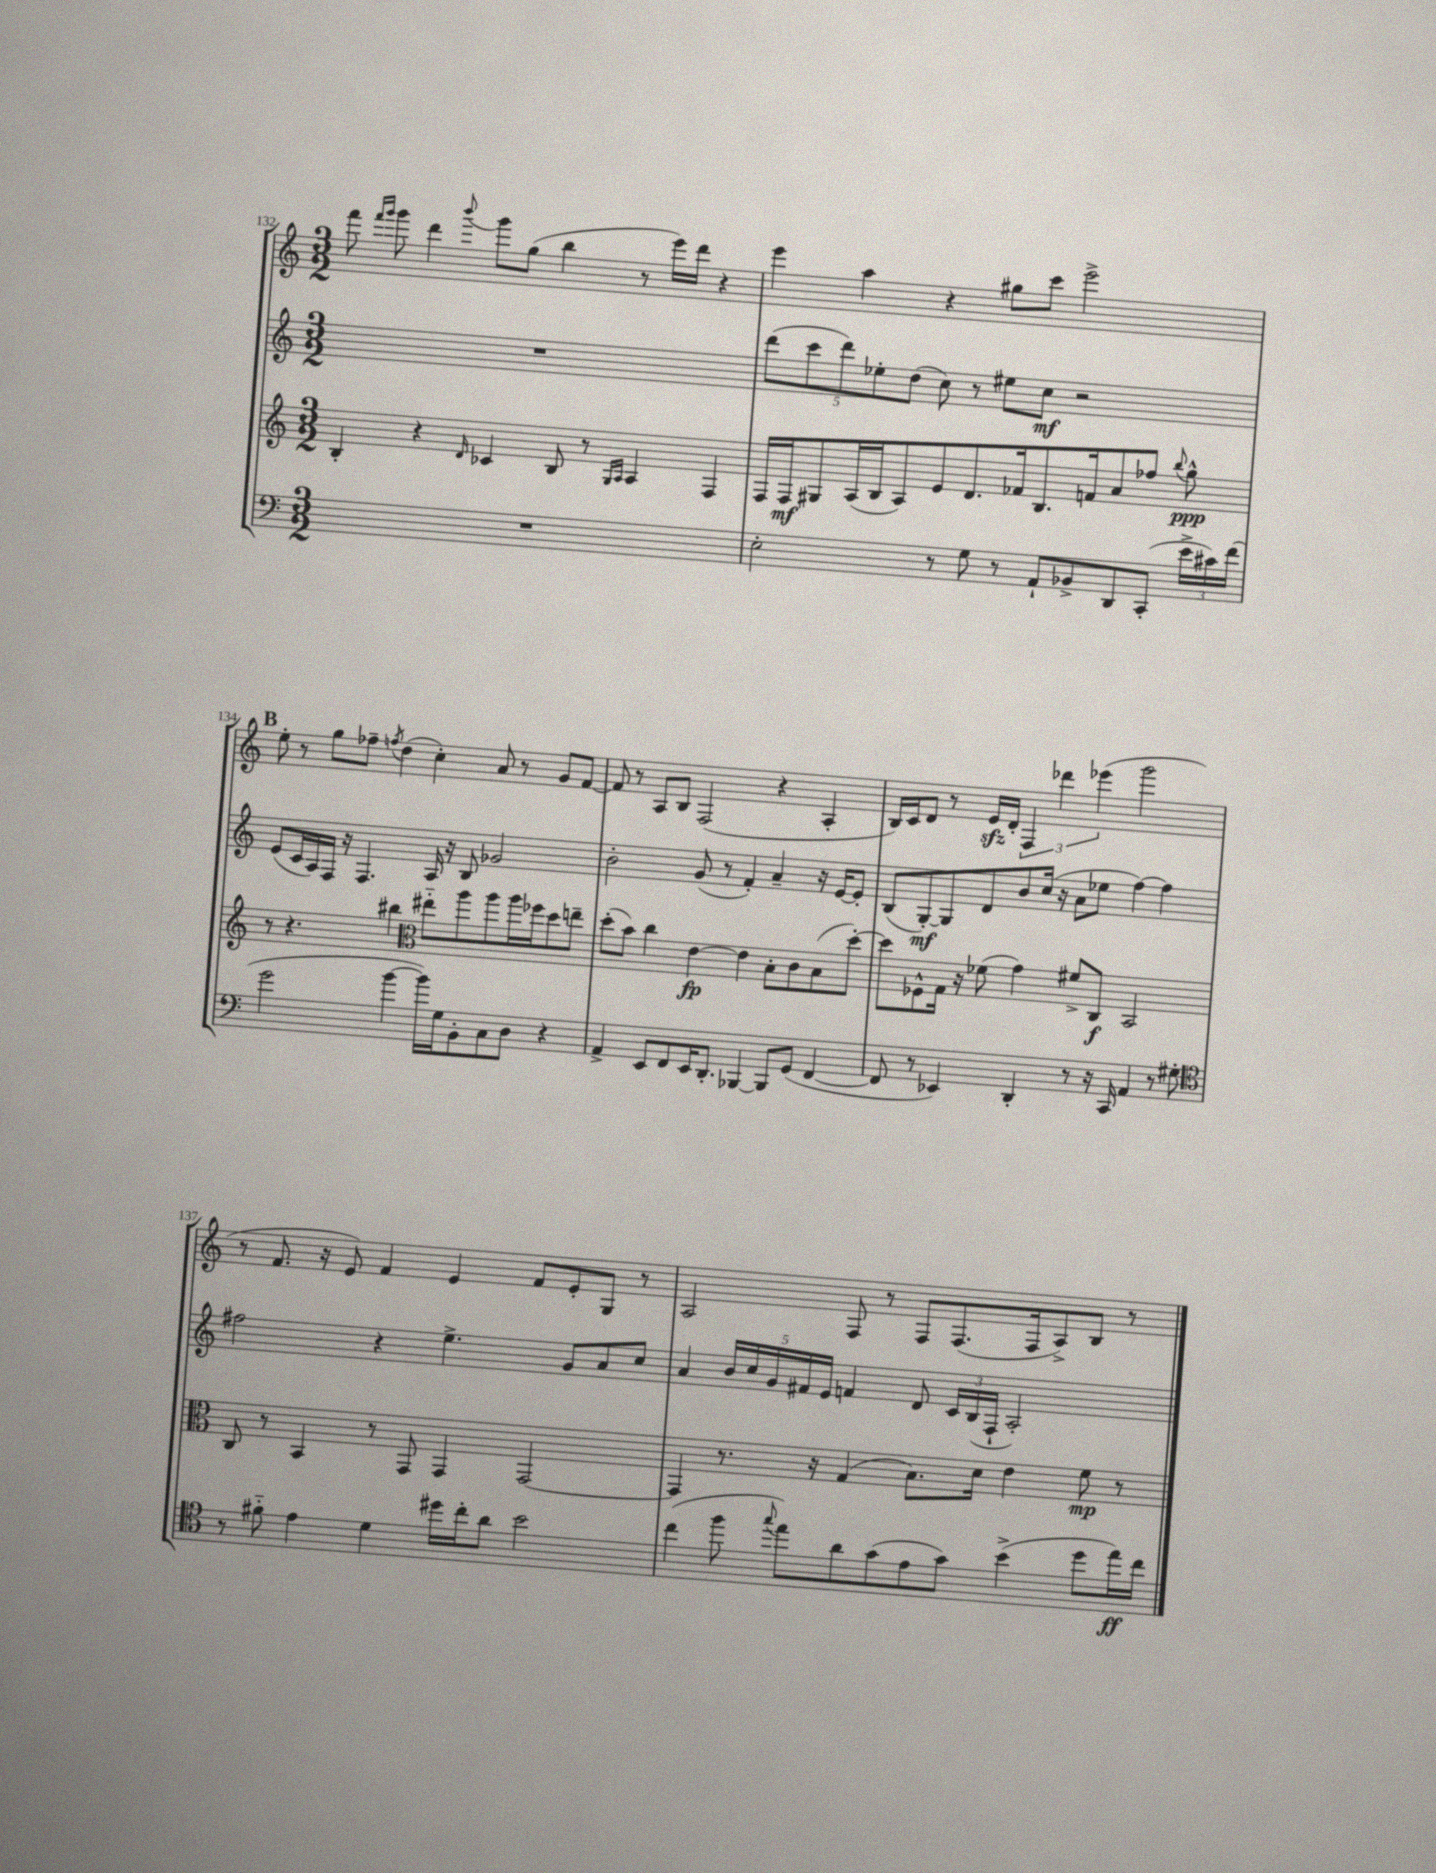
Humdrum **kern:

**kern	**dynam	**kern	**dynam	**kern	**dynam	**kern
*part4	*part4	*part3	*part3	*part2	*part2	*part1
*staff4	*staff4	*staff3	*staff3	*staff2	*staff2	*staff1
*clefF4	*	*clefG2	*	*clefG2	*	*clefG2
*k[]	*	*k[]	*	*k[]	*	*k[]
*M3/2	*	*M3/2	*	*M3/2	*	*M3/2
=132	=132	=132	=132	=132	=132	=132
1.r	.	4B'/	.	1.r	.	8fff\
.	.	.	.	.	.	16qqfff/LL
.	.	.	.	.	.	16qqggg/JJ
.	.	.	.	.	.	8ggg\
.	.	4r	.	.	.	4ddd\
.	.	16qqd/	.	.	.	8qqbbb/
.	.	4c-X/	.	.	.	8ggg\L
.	.	.	.	.	.	(8gg\J
.	.	8B/	.	.	.	4bb\
.	.	8r	.	.	.	.
.	.	16qqG/LL	.	.	.	.
.	.	16qqA/JJ	.	.	.	.
.	.	4A/	.	.	.	8r
.	.	.	.	.	.	16eee\LL)
.	.	.	.	.	.	16ddd\JJ
.	.	4F/	.	.	.	4r
=133	=133	=133	=133	=133	=133	=133
2E'\	.	16F/LL	.	(10ddd\L	.	4eee\
.	.	16F/J	mf	.	.	.
.	.	.	.	10ccc\	.	.
.	.	8G#X/	.	.	.	.
.	.	.	.	10ddd\)	.	.
.	.	(16A/L	.	.	.	4aa\
.	.	.	.	10ee-X'\	.	.
.	.	16B/J	.	.	.	.
.	.	8A/)	.	.	.	.
.	.	.	.	(10dd\J	.	.
8r	.	8e/	.	8cc\)	.	4r
8G\	.	8.d/	.	8r	.	.
8r	.	.	.	8ee#X\L	.	8gg#X\L
.	.	16f-X/k	.	.	.	.
8AA`/L	.	8.B/	.	8cc\J	mf	8ccc\J
8BB-X^/	.	.	.	2r	.	2eee^\
.	.	16fn/k	.	.	.	.
8DD/	.	8a/	.	.	.	.
(8CC'/J	.	8ff-X/J	.	.	.	.
.	.	8qqbb/	.	.	.	.
24e^\LL	.	8gg^^\	ppp	.	.	.
24c#X\)	.	.	.	.	.	.
(24f\JJ	.	.	.	.	.	.
!!LO:LB:g=z
!!LO:REH:place=s1:t=B
=134	=134	=134	=134	=134	=134	=134
2g\	.	8r	.	(8e/L	.	8ee'\
.	.	4.r	.	16c/L	.	8r
.	.	.	.	16A/)	.	.
.	.	.	.	16F/JJ	.	8gg\L
.	.	.	.	16r	.	.
.	.	.	.	4.F/	.	8ff-X~\J
.	.	.	.	.	.	8qffn/
[4b\	.	4bb#X\	.	.	.	(4dd\
*	*	*clefC3	*	*	*	*
16b\LL])	.	8ee#X\L	.	16A/	.	4cc'\)
16G\J	.	.	.	16r	.	.
8BB'\	.	8aa\	.	8B/	.	.
8C\	.	8aa\	.	2g-X/	.	8a/
8D\J	.	16aa\L	.	.	.	8r
.	.	16ff-X\J	.	.	.	.
4r	.	8dd\	.	.	.	8g/L
.	.	8een~\J	.	.	.	[8f/J
=135	=135	=135	=135	=135	=135	=135
4AA^/	.	(8dd'\L	.	2b'\	.	8f/]
.	.	8b\J)	.	.	.	8r
8EE/L	.	4cc\	.	.	.	8A/L
8FF/	.	.	.	.	.	8B/J
16EE/K	.	[4e\	fp	(8g/	.	(2F/
8.DD'/J	.	.	.	.	.	.
.	.	.	.	8r	.	.
[4BBB-X/	.	4e\]	.	4f'/)	.	.
8BBB-/L]	.	8B'\L	.	4a~/	.	4r
(8GG/J	.	8c\	.	.	.	.
[4FF/	.	(8B\	.	16r	.	4A'/
.	.	.	.	[16e/KL	.	.
.	.	[8dd'\J)	.	8e'/J]	.	.
=136	=136	=136	=136	=136	=136	=136
8FF/]	.	8dd\L]	.	(8B/L	.	16B/LL)
.	.	.	.	.	.	16c/J
8r	.	8F-X^^\	.	[8G'/)	mf	8d/J
4EE-X/)	.	16G\Jk	.	8G/]	.	8r
.	.	16r	.	.	.	.
.	.	(8f-X\	.	8d/	.	16ezz/LL
.	.	.	.	.	.	16d'/JJ
4DD'/	.	4g\)	.	8b/	.	6F/
.	.	.	.	(16cc/Jk	.	.
.	.	.	.	.	.	6ddd-X\
.	.	.	.	16r	.	.
8r	.	8f#X^/L	.	8a\L	.	.
.	.	.	.	.	.	(6eee-X\
16r	.	8C/J	f	8ee-X\J	.	.
16CC/	.	.	.	.	.	.
4AA/	.	2BB/	.	[4ff\)	.	2ggg\
8r	.	.	.	4ff\]	.	.
8G#X'\	.	.	.	.	.	.
!!LO:LB:g=z
=137	=137	=137	=137	=137	=137	=137
*clefC4	*	*	*	*	*	*
8r	.	8C/	.	2ff#X\	.	8r
8f#X\	.	8r	.	.	.	8.f/
4e\	.	4BB/	.	.	.	.
.	.	.	.	.	.	16r
.	.	.	.	.	.	8e/)
4d\	.	8r	.	4r	.	4f/
.	.	8GG/	.	.	.	.
16dd#X\LL	.	4GG/	.	4.ee^\	.	4e/
16cc'\J	.	.	.	.	.	.
8a\J	.	.	.	.	.	.
2b\	.	[2GG/	.	.	.	8f/L
.	.	.	.	8g/L	.	8e'/
.	.	.	.	8a/	.	8G/J
.	.	.	.	8cc/J	.	8r
=138	=138	=138	=138	=138	=138	=138
(4cc\	.	4GG/]	.	4a/	.	2A/
8ff\	.	8.r	.	20b/LL	.	.
.	.	.	.	20cc/	.	.
.	.	.	.	20g/	.	.
8qqgg/	.	.	.	.	.	.
8ee\L)	.	.	.	.	.	.
.	.	.	.	20f#X/	.	.
.	.	16r	.	.	.	.
.	.	.	.	20e/JJ	.	.
8a\	.	(4G/	.	4fn/	.	8F/
(8g\	.	.	.	.	.	8r
8e\	.	8.B\L)	.	8d/	.	8F/L
8g\J)	.	.	.	24c/LL	.	(8.F/
.	.	.	.	(24B/	.	.
.	.	16d\Jk	.	.	.	.
.	.	.	.	24F`/JJ	.	.
(4b^\	.	4e\	.	2A'/)	.	.
.	.	.	.	.	.	16F/k
.	.	.	.	.	.	8A^/)
8dd\L	.	8f\	mp	.	.	8B/J
16ee\L)	ff	8r	.	.	.	8r
16cc\JJ	.	.	.	.	.	.
==	==	==	==	==	==	==
*-	*-	*-	*-	*-	*-	*-
